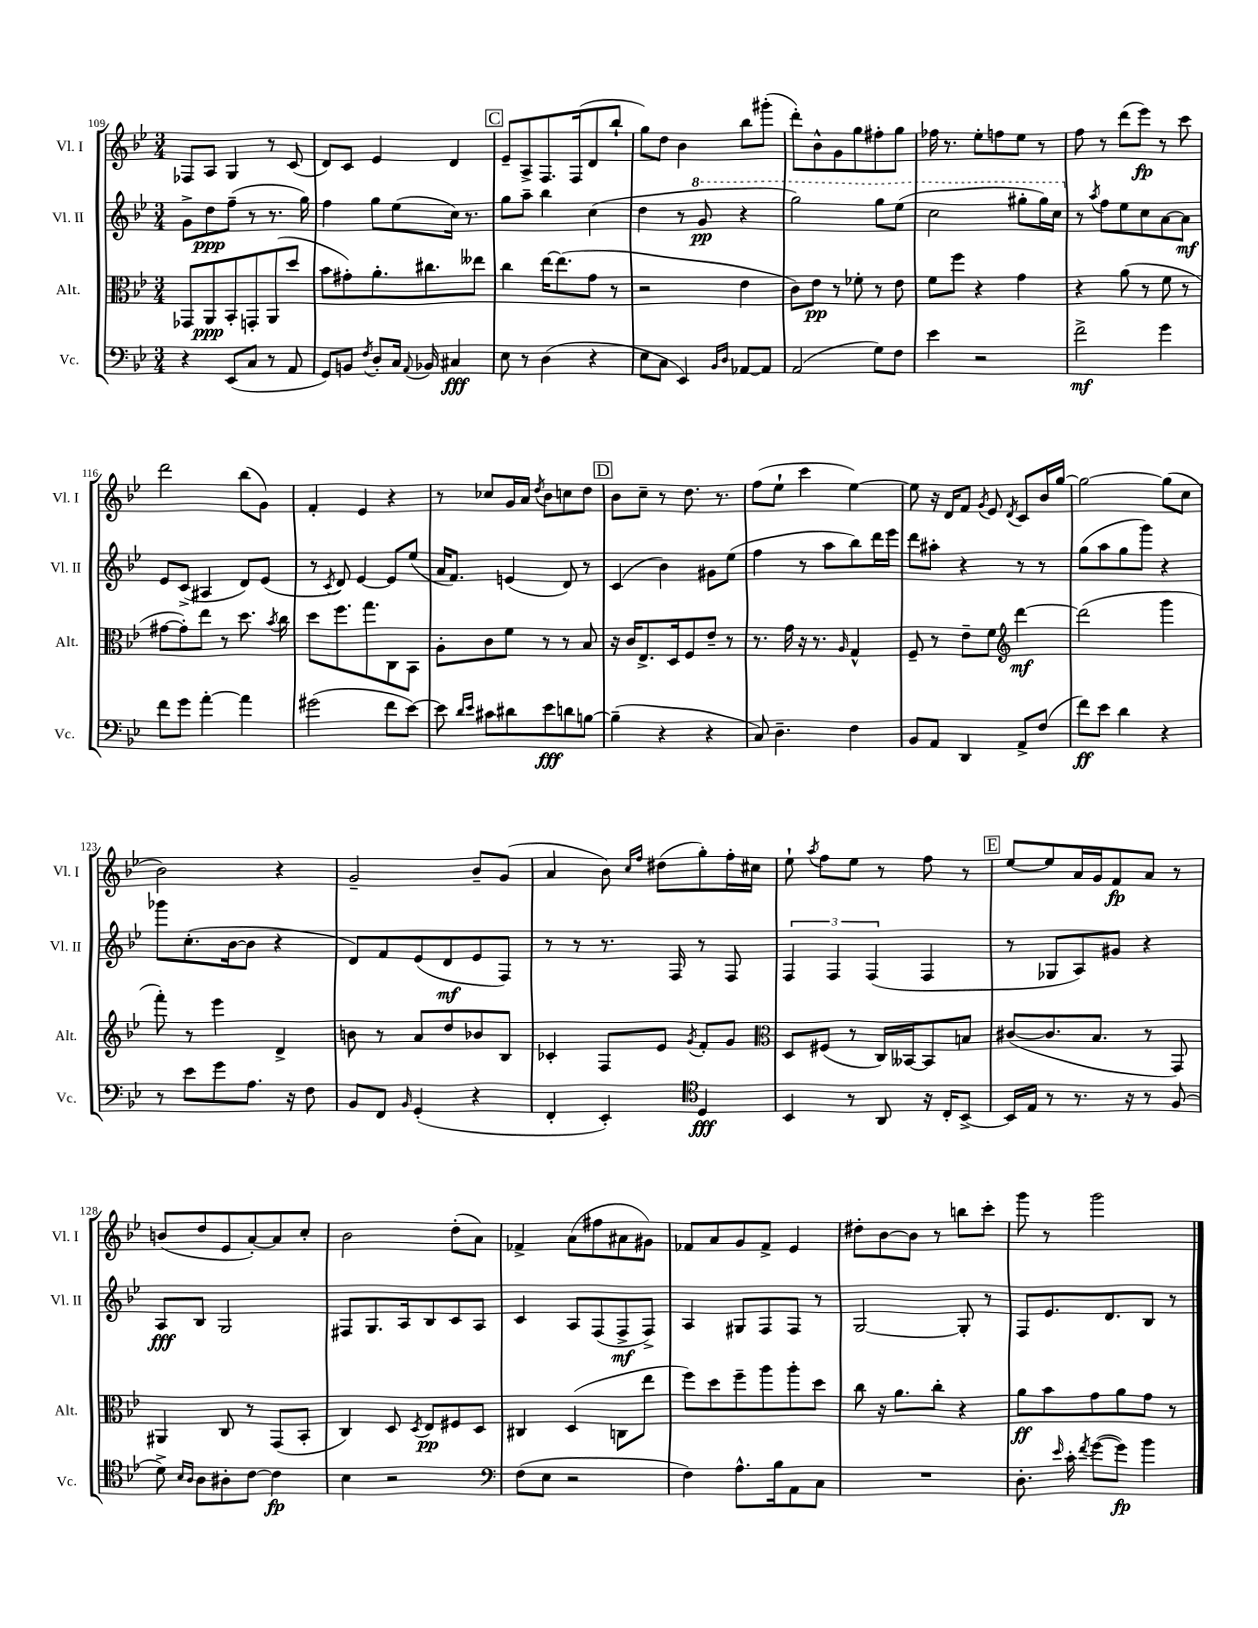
<<
\new StaffGroup <<
\new Staff = "s0" \with { instrumentName = "Vl. I" shortInstrumentName = "Vl. I" } {
    \clef treble \key bes \major \numericTimeSignature \time 3/4
    \autoBeamOff fes8[ a8] g4 r8 c'8( |
    d'8[) c'8] ees'4 d'4 |
    \mark \markup { \box "C" } ees'8[-- a8-> f8. f16( d'8 bes''8]-! |
    g''8[) d''8] bes'4 bes''8[ gis'''8]-.( |
    d'''8[-.) bes'8-^ g'8 g''8 fis''8-. g''8] |
    fes''16 r8. ees''8[-. f''8 ees''8] r8 |
    f''8 r8 d'''8[( ees'''8]\fp) r8 c'''8 |
    d'''2 bes''8[( g'8]) |
    f'4-. ees'4 r4 |
    r8 ces''8[ g'16 a'16] \acciaccatura { d''8 } bes'8[ c''8 d''8] |
    \mark \markup { \box "D" } bes'8[ c''8]-- r8 d''8. r8. |
    f''8[( ees''8]-! c'''4 ees''4~) |
    ees''8 r16 d'16[ f'8] \acciaccatura { g'8 } ees'8 \acciaccatura { d'8 } c'8[ bes'16 g''16]~ |
    g''2~ g''8[( c''8] |
    bes'2) r4 |
    g'2-- bes'8[-- g'8]( |
    a'4 bes'8) \grace { c''16[ f''16] } dis''8[( g''8-.) f''16-. cis''16] |
    ees''8-! \acciaccatura { a''8 } f''8[ ees''8] r8 f''8 r8 |
    \mark \markup { \box "E" } ees''8[~ ees''8 a'16 g'16 f'8\fp a'8] r8 |
    b'8[( d''8 ees'8 a'8~-.) a'8 c''8]-. |
    bes'2 d''8[-.( a'8]) |
    fes'4-> a'8[( fis''8 ais'8 gis'8]) |
    fes'8[ a'8 g'8 fes'8]-> ees'4 |
    dis''8[-. bes'8~ bes'8] r8 b''8[ c'''8]-. |
    g'''8 r8 g'''2 \bar "|." |
}
\new Staff = "s1" \with { instrumentName = "Vl. II" shortInstrumentName = "Vl. II" } {
    \clef treble \key bes \major \numericTimeSignature \time 3/4
    \autoBeamOff g'8[-> d''8\ppp f''8]--( r8 r8. g''16) |
    f''4 g''8[ ees''8( c''16]) r8. |
    \mark \markup { \box "C" } g''8[ a''8]-- bes''4 c''4( |
    d''4 r8 \ottava #1 g''8\pp r4 |
    g'''2) g'''8[ ees'''8]( |
    c'''2 gis'''8[-. gis'''16) c'''16] \ottava #0 |
    r8 \acciaccatura { a''8 } f''8[ ees''8 c''8 a'8~ a'8]\mf |
    ees'8[ c'8]->( ais4 d'8[) ees'8]( |
    r8 \acciaccatura { c'8 } d'8) ees'4~ ees'8[ ees''8]( |
    a'16[ f'8.]) e'4( d'8) r8 |
    \mark \markup { \box "D" } c'4( bes'4) gis'8[ ees''8]( |
    f''4 r8 a''8[ bes''8) d'''16 ees'''16] |
    d'''8[ ais''8]-. r4 r8 r8 |
    g''8[( a''8 g''8 g'''8]) r4 |
    ges'''8[ c''8.-.( bes'16~ bes'8] r4 |
    d'8[) f'8 ees'8( d'8\mf ees'8 f8]) |
    r8 r8 r8. f16 r8 f8 |
    \tuplet 3/2 { f4 f4 f4( } f4 |
    \mark \markup { \box "E" } r8 ges8[ a8) gis'8] r4 |
    a8[\fff bes8] g2 |
    fis8[ g8. a16 bes8 c'8 a8] |
    c'4 a8[ f8( f8->\mf f8]->) |
    a4 gis8[ f8 f8] r8 |
    g2~ g8-. r8 |
    f8[ ees'8. d'8. bes8] r8 \bar "|." |
}
\new Staff = "s2" \with { instrumentName = "Alt." shortInstrumentName = "Alt." } {
    \clef alto \key bes \major \numericTimeSignature \time 3/4
    \autoBeamOff ges,8[ a,8\ppp bes,8-. g,8-. a,8( d''8] |
    bes'8[ gis'8-.) a'8.-. cis''8. eeses''8] |
    \mark \markup { \box "C" } c''4 ees''16[~ ees''8.( g'8] r8 |
    r2 ees'4 |
    c'8[) ees'8]\pp r8 fes'8-. r8 ees'8 |
    f'8[ f''8] r4 g'4 |
    r4 a'8( r8 f'8 r8 |
    gis'8[~ gis'8-.) ees''8] r8 d''8. \acciaccatura { bes'8 } c''16 |
    d''8[ f''8. g''8. c8 bes,8] |
    a8[-. c'8 f'8] r8 r8 bes8 |
    \mark \markup { \box "D" } r16 c'16[ ees8.-> d16 f8 ees'8]-- r8 |
    r8. g'16 r16 r8. \grace { a16 } g4-^ |
    f8-- r8 ees'8[-- f'8] \clef treble d'''4~\mf |
    d'''2( g'''4 |
    f'''8-.) r8 ees'''4 d'4-> |
    b'8 r8 a'8[ d''8 bes'8 bes8] |
    ces'4-. f8[ ees'8] \acciaccatura { g'8 } f'8[-. g'8] |
    \clef alto d8[ fis8]( r8 c16[) beses,16~ beses,8 b8] |
    \mark \markup { \box "E" } cis'8[~( cis'8. bes8.] r8 g,8) |
    ais,4 c8 r8 g,8[( bes,8]-. |
    c4) d8 \acciaccatura { d8 } ees8[\pp fis8 d8] |
    cis4 d4( c8[ ees''8] |
    f''8[) d''8 f''8-- a''8 a''8-. d''8] |
    c''8 r16 a'8.[ c''8]-. r4 |
    a'8[\ff bes'8 g'8 a'8 g'8] r8 \bar "|." |
}
\new Staff = "s3" \with { instrumentName = "Vc." shortInstrumentName = "Vc." } {
    \clef bass \key bes \major \numericTimeSignature \time 3/4
    \autoBeamOff r4 ees,8[( c8] r8 a,8 |
    g,8[) b,8] \acciaccatura { f8 } d8[-. c16] \appoggiatura { a,8 } bes,16 cis4\fff |
    \mark \markup { \box "C" } ees8 r8 d4( r4 |
    ees8[ c8] ees,4) \grace { bes,16[ d16] } aes,8[~ aes,8] |
    a,2( g8[) f8] |
    ees'4 r2 |
    f'2->\mf g'4 |
    f'8[ g'8] a'4~-. a'4 |
    gis'2( f'8[ ees'8]~) |
    ees'8 \grace { d'16[ ees'16] } cis'8[ dis'8 ees'8\fff d'8 b8]~ |
    \mark \markup { \box "D" } b4--( r4 r4 |
    c8) d4.-- f4 |
    bes,8[ a,8] d,4 a,8[-> f8]( |
    f'8[\ff) ees'8] d'4 r4 |
    r8 ees'8[ g'8 a8.] r16 f8 |
    bes,8[ f,8] \grace { bes,16 } g,4-.( r4 |
    f,4-. ees,4-.) \clef tenor d4\fff |
    bes,4 r8 a,8 r16 c16[-. bes,8]~-> |
    \mark \markup { \box "E" } bes,16[ ees16] r8 r8. r16 r8 f8( |
    d'8->) \grace { bes16[ a16] } a8[ ais8-. c'8]~ c'4\fp |
    bes4 r2 |
    \clef bass f8[( ees8] r2 |
    f4) a8.[-^ bes16 a,8 c8] |
    R2. |
    d8.-. \grace { ees'16 } c'16-. \acciaccatura { f'8 } g'8[~( g'8]\fp) bes'4 \bar "|." |
}
>>
>>
\layout { \context { \Score currentBarNumber = #109 } }
